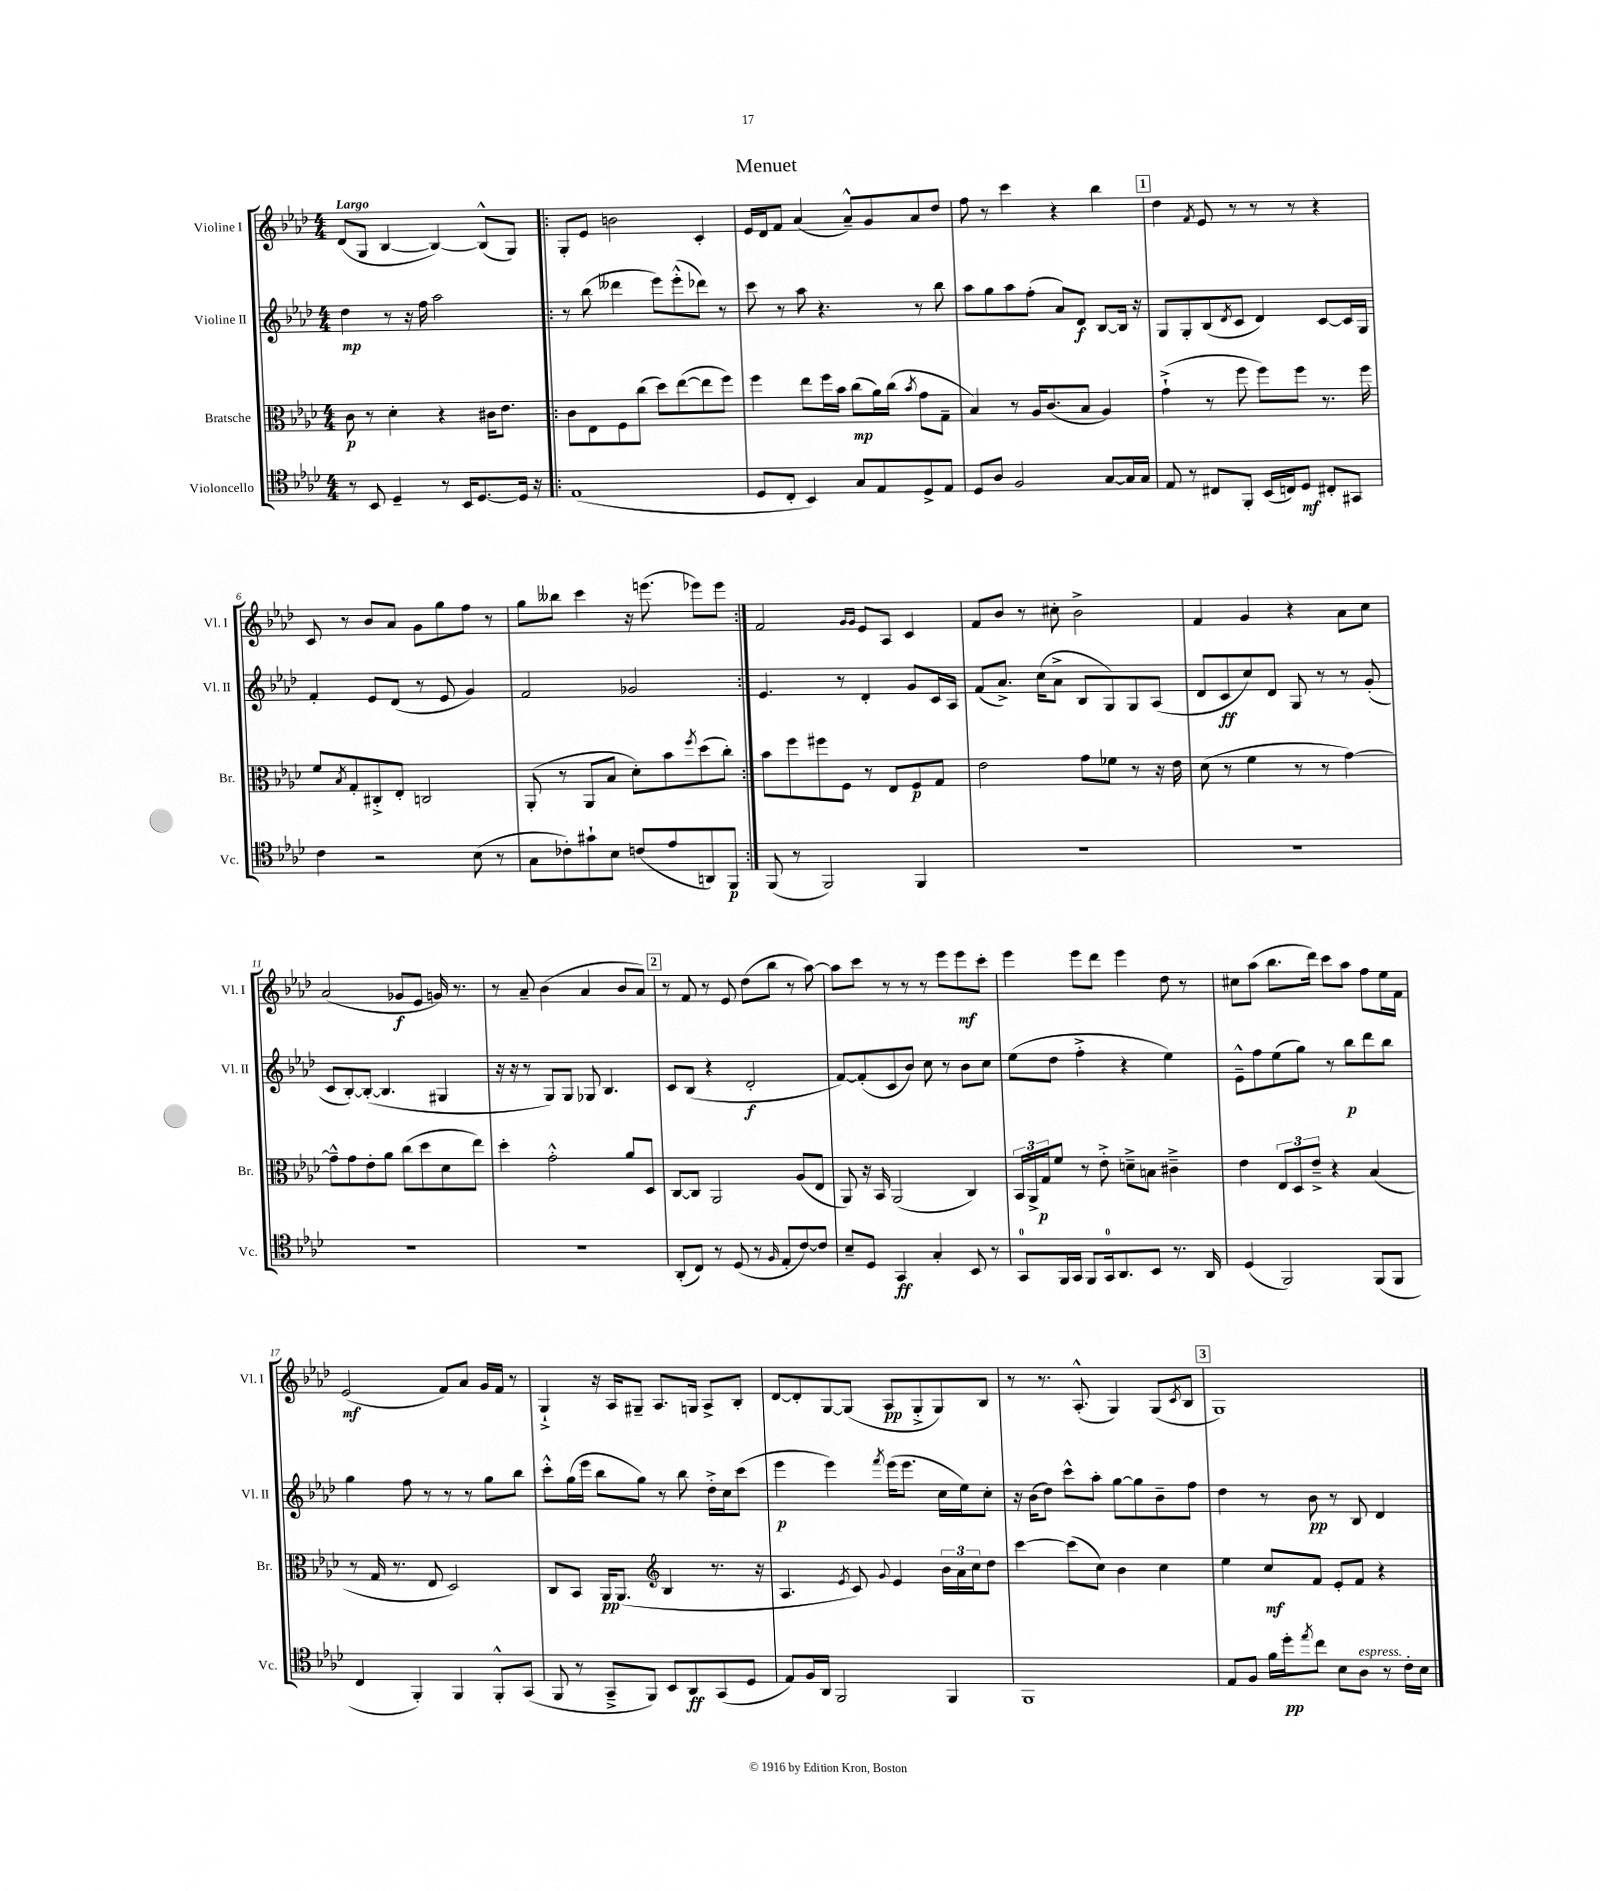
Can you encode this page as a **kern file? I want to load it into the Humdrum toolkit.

**kern	**dynam	**kern	**dynam	**kern	**dynam	**kern	**dynam
*part4	*part4	*part3	*part3	*part2	*part2	*part1	*part1
*staff4	*staff4	*staff3	*staff3	*staff2	*staff2	*staff1	*staff1
*I"Violoncello	*	*I"Bratsche	*	*I"Violine II	*	*I"Violine I	*
*I'Vc.	*	*I'Br.	*	*I'Vl. II	*	*I'Vl. I	*
*clefC4	*	*clefC3	*	*clefG2	*	*clefG2	*
*k[b-e-a-d-]	*	*k[b-e-a-d-]	*	*k[b-e-a-d-]	*	*k[b-e-a-d-]	*
*M4/4	*	*M4/4	*	*M4/4	*	*M4/4	*
=1	=1	=1	=1	=1	=1	=1	=1
!	!	!	!	!	!	!LO:TX:a:B:t=Largo	!
8r	.	8c\	p	4dd-\	mp	(8d-/L	.
8BB-/	.	8r	.	.	.	8G/J	.
4D-~/	.	4d-'\	.	8r	.	[4B-/	.
.	.	.	.	16r	.	.	.
.	.	.	.	16ff\	.	.	.
8r	.	4r	.	2aa-\	.	4B-/_)	.
16BB-/KL	.	.	.	.	.	.	.
[8.D-/	.	.	.	.	.	.	.
.	.	16c#X\KL	.	.	.	(8B-^^/L]	.
.	.	8.e-\J	.	.	.	.	.
16D-/Jk]	.	.	.	.	.	8G/J)	.
16r	.	.	.	.	.	.	.
=2!|:	=2!|:	=2!|:	=2!|:	=2!|:	=2!|:	=2!|:	=2!|:
(1E-	.	8c\L	.	8r	.	8G'/L	.
.	.	8E-\	.	(8bb-\	.	8e-/J	.
.	.	8F\	.	4ddd--X\	.	2bn\	.
.	.	(8cc\J	.	.	.	.	.
.	.	8dd-\L)	.	8eee-\L)	.	.	.
.	.	([8ee-\	.	(8eee-'^^\	.	.	.
.	.	8ee-\]	.	8ddd-X\J)	.	4c'/	.
.	.	8ff\J)	.	8r	.	.	.
=3	=3	=3	=3	=3	=3	=3	=3
8D-/L	.	4ff\	.	8ccc\	.	16e-/LL	.
.	.	.	.	.	.	16d-/J	.
8C'/J	.	.	.	8r	.	8f/J	.
4BB-/)	.	8ee-\L	.	8aa-\	.	(4a-/	.
.	.	16ff\L	.	4.r	.	.	.
.	.	16b-\JJ	.	.	.	.	.
8G/L	.	(8cc\L	mp	.	.	8a-~^^/L)	.
8E-/	.	16a-\L)	.	.	.	8g/	.
.	.	(16cc\JJ	.	.	.	.	.
.	.	8qb-/	.	.	.	.	.
8D-^/	.	8g\L	.	8r	.	8a-/	.
8E-/J	.	8G~\J	.	8bb-\	.	8dd-/J	.
=4	=4	=4	=4	=4	=4	=4	=4
8D-/L	.	4B-/)	.	8aa-\L	.	8ff\	.
8A-/J	.	.	.	8gg\	.	8r	.
2F/	.	8r	.	8aa-\	.	4ccc\	.
.	.	16A-/KL	.	(8ff'\J	.	.	.
.	.	(8.c/	.	.	.	.	.
.	.	.	.	8a-/L)	.	4r	.
.	.	8B-/J	.	8d-/J	f	.	.
[8G/L	.	4A-/)	.	[8B-/L	.	4bb-\	.
16G/L]	.	.	.	16B-/Jk]	.	.	.
16G/JJ	.	.	.	16r	.	.	.
!!LO:REH:place=s1:t=1
=5	=5	=5	=5	=5	=5	=5	=5
8E-/	.	(4g`^\	.	8G/L	.	4dd-\	.
8r	.	.	.	8G'/	.	.	.
.	.	.	.	.	.	8qf/	.
8C#X/L	.	8r	.	(8B-/	.	8e-/	.
.	.	.	.	8qd-/	.	.	.
8FF'/J	.	8ff\	.	8c/J	.	8r	.
(16BB-/LL	.	8ff\L)	.	4d-/)	.	8r	.
16Cn/J)	.	.	.	.	.	.	.
8D-/J	mf	8ff\J	.	.	.	8r	.
8C#X'/L	.	8.r	.	[8c/L	.	4r	.
8GG#X/J	.	.	.	16c/L]	.	.	.
.	.	16ff\	.	16G/JJ	.	.	.
!!LO:LB:g=z
=6	=6	=6	=6	=6	=6	=6	=6
4c\	.	8f/L	.	4f'/	.	8c/	.
.	.	8qB-/	.	.	.	.	.
.	.	8G'/	.	.	.	8r	.
2r	.	8C#X'^/	.	8e-/L	.	8b-/L	.
.	.	8E-'/J	.	(8d-/J	.	8a-/J	.
.	.	2Cn/	.	8r	.	8g\L	.
.	.	.	.	8e-/	.	8gg\	.
(8B-\	.	.	.	4g/)	.	8ff\J	.
8r	.	.	.	.	.	8r	.
=7	=7	=7	=7	=7	=7	=7	=7
8G\L	.	(8AA-'/	.	2f/	.	8gg\L	.
8c-X'\)	.	8r	.	.	.	8bb--X\J	.
8g#X`\	.	8AA-/L	.	.	.	4ccc\	.
8B-\J	.	8B-/J	.	.	.	.	.
(8cn/L	.	8d-'\L)	.	2g-X/	.	16r	.
.	.	.	.	.	.	(8.eeen\	.
8e-/	.	8b-\	.	.	.	.	.
.	.	8qff/	.	.	.	.	.
8AAn/)	.	(8dd-\	.	.	.	8eee-X\L)	.
8FF/J	p	8cc'\J)	.	.	.	8eee-\J	.
=8:|!	=8:|!	=8:|!	=8:|!	=8:|!	=8:|!	=8:|!	=8:|!
(8FF/	.	8b-\L	.	4.e-/	.	2f/	.
8r	.	8ff\	.	.	.	.	.
2FF/)	.	8ff#X\	.	.	.	.	.
.	.	8F\J	.	8r	.	.	.
.	.	.	.	.	.	16qqg/LL	.
.	.	.	.	.	.	16qqg/JJ	.
.	.	8r	.	4d-'/	.	8e-/L	.
.	.	8E-/L	.	.	.	8A-/J	.
4FF/	.	8F/	p	8g/L	.	4c/	.
.	.	8G/J	.	16c/L	.	.	.
.	.	.	.	16A-/JJ	.	.	.
=9	=9	=9	=9	=9	=9	=9	=9
1r	.	2e-\	.	(8f/L	.	8f/L	.
.	.	.	.	8.a-^/J)	.	8b-/J	.
.	.	.	.	.	.	8r	.
.	.	.	.	(16cc\KL	.	.	.
.	.	.	.	8a-^\J	.	8cc#X'\	.
.	.	8g\L	.	8B-/L	.	2b-^\	.
.	.	8f-X\J	.	8G/)	.	.	.
.	.	8r	.	8G/	.	.	.
.	.	16r	.	(8A-/J	.	.	.
.	.	16e-\	.	.	.	.	.
=10	=10	=10	=10	=10	=10	=10	=10
1r	.	(8d-\	.	8d-/L	.	4f/	.
.	.	8r	.	8c/	ff	.	.
.	.	4f\	.	8cc/)	.	4g/	.
.	.	.	.	8d-/J	.	.	.
.	.	8r	.	8G/	.	4r	.
.	.	8r	.	8r	.	.	.
.	.	[4g\)	.	8r	.	8a-\L	.
.	.	.	.	(8g'/	.	8cc\J	.
!!LO:LB:g=z
=11	=11	=11	=11	=11	=11	=11	=11
1r	.	8g~^^\L]	.	8c/L	.	(2a-/	.
.	.	8g\	.	[8B-'/)	.	.	.
.	.	8e-'\	.	(8B-'/J_	.	.	.
.	.	8a-\J	.	4.B-/]	.	.	.
.	.	(8cc\L	.	.	.	8g-X/L	f
.	.	8dd-\	.	.	.	8e-/J	.
.	.	8d-\	.	4G#X/	.	16gn/)	.
.	.	.	.	.	.	8.r	.
.	.	8ee-\J)	.	.	.	.	.
=12	=12	=12	=12	=12	=12	=12	=12
1r	.	4dd-'\	.	16r	.	8r	.
.	.	.	.	16r	.	.	.
.	.	.	.	8r	.	8a-~/	.
.	.	2g'^^\	.	8G/L)	.	(4b-\	.
.	.	.	.	8G/J	.	.	.
.	.	.	.	8G-X/	.	4a-/	.
.	.	.	.	4.B-/	.	.	.
.	.	8a-/L	.	.	.	8b-/L	.
.	.	8D-/J	.	.	.	8a-/J)	.
!!LO:REH:place=s1:t=2
=13	=13	=13	=13	=13	=13	=13	=13
(8AA-'/L	.	[8C/L	.	8c/L	.	8r	.
8C/J)	.	8C/J]	.	(8B-/J	.	8f/	.
8r	.	2AA-/	.	4r	.	8r	.
(8D-/	.	.	.	.	.	8e-/	.
8r	.	.	.	2d-'/	f	(8dd-\L	.
16qqF/	.	.	.	.	.	.	.
8E-'/L	.	.	.	.	.	8bb-\J	.
[8c/)	.	(8A-/L	.	.	.	8r	.
8c/J]	.	8E-/J	.	.	.	[8aa-\)	.
=14	=14	=14	=14	=14	=14	=14	=14
8B-~/L	.	8AA-/)	.	[8f/L)	.	8aa-\L]	.
8D-/J	.	16r	.	(8f'/]	.	8ccc\J	.
.	.	16BB-/	.	.	.	.	.
4GG/	ff	(2AA-/	.	8c/	.	8r	.
.	.	.	.	8b-/J)	.	8r	.
4G'/	.	.	.	8cc\	.	8r	.
.	.	.	.	8r	.	8eee-\L	.
8BB-/	.	4C/)	.	8b-\L	.	8eee-\	mf
8r	.	.	.	8cc\J	.	8ccc'\J	.
=15	=15	=15	=15	=15	=15	=15	=15
8GG/L	.	24BB-/LL	.	(8ee-\L	.	4eee-\	.
.	.	24AA-^/	.	.	.	.	.
.	.	24G/J	p	.	.	.	.
16FF/L	.	8f/J	.	8dd-\J	.	.	.
16GG/JJ	.	.	.	.	.	.	.
8FF/L	.	8r	.	4ff'^\	.	8eee-\L	.
16GG/k	.	8e-'^\	.	.	.	8ddd-\J	.
8.AA-/	.	.	.	.	.	.	.
.	.	8dn~^\L	.	4r	.	4eee-\	.
8BB-/J	.	8Bn\J	.	.	.	.	.
8.r	.	4c#X~^\	.	4ee-\)	.	8dd-\	.
.	.	.	.	.	.	8r	.
16AA-/	.	.	.	.	.	.	.
=16	=16	=16	=16	=16	=16	=16	=16
(4D-/	.	4e-\	.	8e-~^^\L	.	8cc#X\L	.
.	.	.	.	8ff\	.	(8aa-\J	.
2FF/)	.	12E-/L	.	(8ee-\	.	8.bb-\L	.
.	.	12D-/	.	.	.	.	.
.	.	.	.	8gg\J)	.	.	.
.	.	12e-~^/J	.	.	.	.	.
.	.	.	.	.	.	16ddd-\Jk)	.
.	.	4r	.	8r	.	8ccc\L	.
.	.	.	.	8bb-\L	p	8aa-\J	.
(8FF/L	.	(4B-/	.	8ddd-\	.	8ff\L	.
8FF/J	.	.	.	8bb-\J	.	16ee-\L	.
.	.	.	.	.	.	16f\JJ	.
!!LO:LB:g=z
=17	=17	=17	=17	=17	=17	=17	=17
4C/	.	8r	.	4gg\	.	(2e-/	mf
.	.	16G/	.	.	.	.	.
.	.	8.r	.	.	.	.	.
4FF'/)	.	.	.	8ff\	.	.	.
.	.	8E-/	.	8r	.	.	.
4FF/	.	2D-/)	.	8r	.	8f/L)	.
.	.	.	.	8r	.	8a-/J	.
8FF'^^/L	.	.	.	8gg\L	.	16g/LL	.
.	.	.	.	.	.	16f/JJ	.
(8GG/J	.	.	.	8bb-\J	.	8r	.
=18	=18	=18	=18	=18	=18	=18	=18
8FF/	.	8C/L	.	8ccc'^^\L	.	4G`^/	.
8r	.	8BB-/J	.	(16gg\L	.	.	.
.	.	.	.	16eee-\JJ	.	.	.
8GG~^/L	.	16AA-/KL	pp	8bb-\L	.	16r	.
.	.	(8.AA-/J	.	.	.	16A-/KL	.
8FF/J)	.	.	.	8gg\J)	.	8G#X~/J	.
*	*	*clefG2	*	*	*	*	*
8BB-/L	.	4B-/	.	8r	.	8.A-/L	.
8AA-/	ff	.	.	8bb-\	.	.	.
.	.	.	.	.	.	16Gn/Jk	.
(8GG/	.	8.r	.	16dd-'^\LL	.	8A-^/L	.
.	.	.	.	16cc\J	.	.	.
8D-/J	.	.	.	(8ccc\J	.	8B-'/J	.
.	.	16r	.	.	.	.	.
=19	=19	=19	=19	=19	=19	=19	=19
8E-/L)	.	4.A-/	.	4eee-\	p	[8d-/L	.
16F/L	.	.	.	.	.	8d-'/]	.
16AA-/JJ	.	.	.	.	.	.	.
2FF/	.	.	.	4eee-\)	.	[8G/	.
.	.	8qe-/	.	.	.	.	.
.	.	8c/)	.	.	.	(8G/J]	.
.	.	8qqg/	.	8qfff/	.	.	.
.	.	4e-/	.	(16eee-\KL	.	8A-/L	pp
.	.	.	.	8.eee-\J	.	.	.
.	.	.	.	.	.	8G'^/	.
4FF/	.	24b-\LL	.	16cc\LL	.	8G/)	.
.	.	24a-\	.	.	.	.	.
.	.	.	.	16ee-\J)	.	.	.
.	.	24cc\J	.	.	.	.	.
.	.	8dd-\J	.	8cc'\J	.	8B-/J	.
=20	=20	=20	=20	=20	=20	=20	=20
1FF	.	[4ccc\	.	16r	.	8r	.
.	.	.	.	(16b-\KL	.	.	.
.	.	.	.	8dd-\J)	.	8.r	.
.	.	(8ccc\L]	.	8ccc^^\L	.	.	.
.	.	.	.	.	.	(8.A-'^^/	.
.	.	8cc\J)	.	8aa-'\J	.	.	.
.	.	4b-\	.	[8gg\L	.	4G/)	.
.	.	.	.	8gg\]	.	.	.
.	.	4cc\	.	8b-~\	.	(8G/L	.
.	.	.	.	.	.	8qc/	.
.	.	.	.	8ff\J	.	8B-/J	.
!!LO:REH:place=s1:t=3
=21	=21	=21	=21	=21	=21	=21	=21
8E-/L	.	4ee-\	.	4dd-\	.	1G)	.
8F/J	.	.	.	.	.	.	.
16f\LL	.	8cc/L	mf	8r	.	.	.
16dd-'\J	pp	.	.	.	.	.	.
8qee-/	.	.	.	.	.	.	.
8cc\J	.	8f/J	.	8b-\	pp	.	.
8B-\L	.	8e-'/L	.	8r	.	.	.
!LO:TX:a:i:t=espress.	!	!	!	!	!	!	!
8A-\J	.	8f/J	.	8B-/	.	.	.
8r	.	4r	.	4d-/	.	.	.
16c'\LL	.	.	.	.	.	.	.
16B-\JJ	.	.	.	.	.	.	.
==	==	==	==	==	==	==	==
*-	*-	*-	*-	*-	*-	*-	*-
